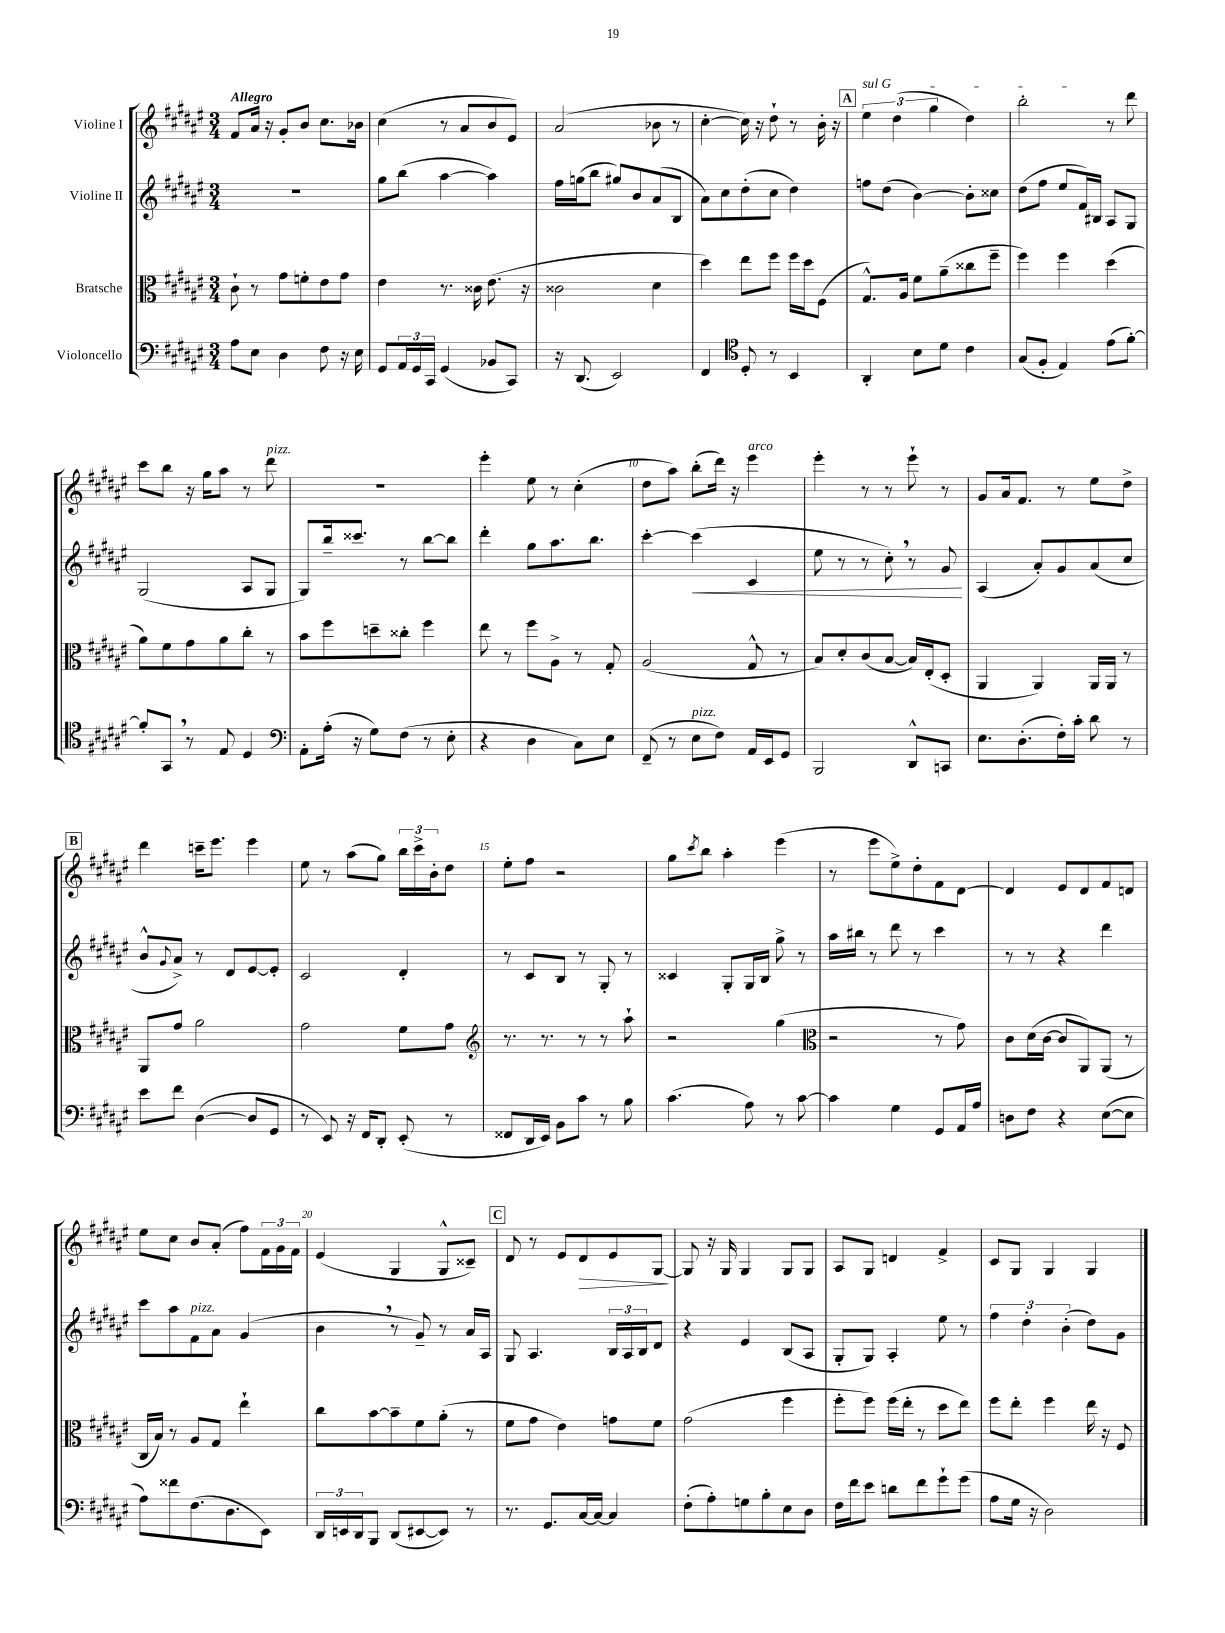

**kern	**kern	**kern	**dynam	**kern	**dynam
*part4	*part3	*part2	*part2	*part1	*part1
*staff4	*staff3	*staff2	*staff2	*staff1	*staff1
*I"Violoncello	*I"Bratsche	*I"Violine II	*	*I"Violine I	*
*clefF4	*clefC3	*clefG2	*	*clefG2	*
*k[f#c#g#d#a#e#]	*k[f#c#g#d#a#e#]	*k[f#c#g#d#a#e#]	*	*k[f#c#g#d#a#e#]	*
*M3/4	*M3/4	*M3/4	*	*M3/4	*
=1	=1	=1	=1	=1	=1
!	!	!	!	!LO:TX:a:B:t=Allegro	!
8A#\L	8c#`\	2.r	.	8f#/L	.
8E#\J	8r	.	.	16a#/Jk	.
.	.	.	.	16r	.
4D#\	8g#\L	.	.	8g#'/L	.
.	8fn'\	.	.	8b/J	.
8F#\	8e#\	.	.	8.cc#\L	.
16r	8g#\J	.	.	.	.
16E#\	.	.	.	16b-X\Jk	.
=2	=2	=2	=2	=2	=2
8GG#/L	4e#\	8gg#\L	.	(4cc#\	.
24AA#/L	.	(8bb\J	.	.	.
24GG#/	.	.	.	.	.
24CC#/JJ	.	.	.	.	.
(4GG#/	8.r	[4aa#\	.	8r	.
.	.	.	.	8a#/L	.
.	16c##X\	.	.	.	.
8BB-X/L	(8.e#\	4aa#\])	.	8b/	.
8CC#/J)	.	.	.	8e#/J)	.
.	16r	.	.	.	.
=3	=3	=3	=3	=3	=3
16r	2c##X\	16ff#\LL	.	(2a#/	.
(8.DD#/	.	(16ggn\J	.	.	.
.	.	8bb\J	.	.	.
2EE#/)	.	8gg#X/L)	.	.	.
.	.	8b/	.	.	.
.	4d#\	(8a#/	.	8b-X\	.
.	.	8B/J	.	8r	.
=4	=4	=4	=4	=4	=4
4FF#/	4dd#\)	8a#\L)	.	[4cc#'\	.
.	.	8cc#\	.	.	.
*clefC4	*	*	*	*	*
8D#'/	8ee#\L	(8dd#'\	.	16cc#\])	.
.	.	.	.	16r	.
8r	8ff#\J	8cc#\J	.	8dd#`\	.
4BB/	16ff#\LL	4dd#\)	.	8r	.
.	16dd#\J	.	.	.	.
.	(8F#\J	.	.	16b'\	.
.	.	.	.	16r	.
!!LO:REH:place=s1:t=A
=5	=5	=5	=5	=5	=5
!	!	!	!	!LO:TX:a:i:t=sul G	!
4AA#'/	8.G#^^/L)	8ffn\L	.	6ee#\	.
.	.	(8dd#\J	.	.	.
.	.	.	.	(6dd#\	.
.	16A#/Jk	.	.	.	.
8B\L	8f#\L	[4b\)	.	.	.
.	.	.	.	6gg#\	.
8d#\J	(8a#~\	.	.	.	.
4c#\	8cc##X\	8b'\L]	.	4dd#\)	.
.	8ff#~\J	8cc##X\J	.	.	.
=6	=6	=6	=6	=6	=6
(8G#/L	4ff#\)	(8dd#\L	.	2bb'\	.
8F#'/J	.	8ff#\J	.	.	.
4E#/)	4ff#\	8ee#/L	.	.	.
.	.	16f#/L)	.	.	.
.	.	16B#X/JJ	.	.	.
(8e#\L	(4dd#\	8A#/L	.	8r	.
[8f#'\J)	.	8G#/J	.	8ddd#\	.
!!LO:LB:g=z
=7	=7	=7	=7	=7	=7
8f#'/L]	8a#\L)	(2G#/	.	8ccc#\L	.
8GG#,/J	8f#\	.	.	8bb\J	.
8r	8g#\	.	.	16r	.
.	.	.	.	16gg#\KL	.
8E#/	8a#\	.	.	8aa#\J	.
4D#/	8cc#'\J	8A#/L	.	8r	.
!	!	!	!	!LO:TX:a:i:t=pizz.	!
.	8r	8G#/J	.	8ddd#\	.
=8	=8	=8	=8	=8	=8
*clefF4	*	*	*	*	*
8AA#'\L	8b\L	8G#/L)	.	2.r	.
(16A#'\Jk	8ff#\	16bb~/k	.	.	.
16r	.	8.ccc##X/J	.	.	.
8G#\L)	8ddn~\	.	.	.	.
(8F#\J	8cc##X'\J	8r	.	.	.
8r	4ff#\	[8bb\L	.	.	.
8E#'\	.	8bb\J]	.	.	.
=9	=9	=9	=9	=9	=9
4r	8ee#\	4ddd#'\	.	4eee#'\	.
.	8r	.	.	.	.
4D#\	8ff#\L	8gg#\L	.	8ee#\	.
.	8A#^\J	8.aa#\	.	8r	.
8C#\L)	8r	.	.	(4cc#'\	.
.	.	8.bb\J	.	.	.
8E#\J	8G#'/	.	.	.	.
=10	=10	=10	=10	=10	=10
(8FF#~/	(2A#/	[4ccc#'\	.	8dd#\L	.
8r	.	.	.	8aa#\J)	.
!LO:TX:a:i:t=pizz.	!	!	!	!	!
!	!	!	!LO:HP:b	!	!
8E#\L	.	(4ccc#\]	<	(8bb'\L	.
8F#\J)	.	.	.	16ddd#\Jk)	.
.	.	.	.	16r	.
!	!	!	!	!LO:TX:a:i:t=arco	!
16AA#/LL	8G#^^/	4c#/	.	4eee#\	.
16EE#/J	.	.	.	.	.
8GG#/J	8r	.	.	.	.
=11	=11	=11	=11	=11	=11
2BBB/	8B/L)	8ee#\	.	4eee#'\	.
.	8d#'/	8r	.	.	.
.	(8c#/	8r	.	8r	.
.	[8B/J	8cc#',\)	.	8r	.
8DD#^^/L	16B/LL])	8r	.	8eee#`\	.
.	(16E#'/J	.	.	.	.
8CCn/J	8D#'/J	8g#/	.	8r	.
.	.	.	[	.	.
=12	=12	=12	=12	=12	=12
8.E#\L	4AA#/	(4A#/	.	8g#/L	.
.	.	.	.	16a#/k	.
(8.D#'\	.	.	.	8.f#/J	.
.	4AA#/)	8a#'/L)	.	.	.
16F#'\L)	.	8g#/	.	8r	.
16c#'\JJ	.	.	.	.	.
8d#\	16AA#/LL	(8a#/	.	8ee#\L	.
.	16AA#/JJ	.	.	.	.
8r	8r	8cc#/J	.	8dd#^\J	.
!!LO:LB:g=z
!!LO:REH:place=s1:t=B
=13	=13	=13	=13	=13	=13
8e#\L	8AA#/L	8b^^/L	.	4ddd#\	.
.	.	8qqg#/	.	.	.
8f#\J	8g#/J	8a#^/J)	.	.	.
([4D#\	2a#\	8r	.	16cccn~\KL	.
.	.	.	.	8.eee#\J	.
.	.	8d#/L	.	.	.
8D#/L]	.	[8e#/	.	4eee#\	.
8GG#/J	.	8e#'/J]	.	.	.
=14	=14	=14	=14	=14	=14
8r	2g#\	2c#/	.	8ee#\	.
8EE#/)	.	.	.	8r	.
16r	.	.	.	(8aa#\L	.
16FF#/KL	.	.	.	.	.
8DD#'/J	.	.	.	8gg#\J)	.
(8EE#'/	8f#\L	4d#'/	.	24bb\LL	.
.	.	.	.	24ccc#^\	.
.	.	.	.	24b'\J	.
8r	8g#\J	.	.	8dd#\J	.
=15	=15	=15	=15	=15	=15
*	*clefG2	*	*	*	*
8FF##X/L	8.r	8r	.	8ee#'\L	.
16DD#/L	.	8c#/L	.	8ff#\J	.
16EE#/JJ)	8.r	.	.	.	.
8BB\L	.	8B/J	.	2r	.
8c#\J	8r	8r	.	.	.
8r	8r	8G#'/	.	.	.
8B\	8aa#`\	8r	.	.	.
=16	=16	=16	=16	=16	=16
(4.c#\	2r	4c##X/	.	8gg#\L	.
.	.	.	.	8qccc#/	.
.	.	.	.	8bb\J	.
.	.	8G#'/L	.	4aa#'\	.
8A#\)	.	16G#/L	.	.	.
.	.	16B/JJ	.	.	.
8r	(4gg#\	8gg#^\	.	(4eee#\	.
[8c#\	.	8r	.	.	.
=17	=17	=17	=17	=17	=17
*	*clefC3	*	*	*	*
4c#\]	2r	16aa#\LL	.	8r	.
.	.	16bb#X\JJ	.	.	.
.	.	8r	.	8eee#\L	.
4G#\	.	8ddd#\	.	8ee#^\)	.
.	.	8r	.	8dd#'\	.
8GG#/L	8r	4ccc#\	.	8f#\	.
16AA#/L	8g#\)	.	.	[8d#\J	.
16A#/JJ	.	.	.	.	.
=18	=18	=18	=18	=18	=18
8Dn\L	8c#\L	8r	.	4d#/]	.
8F#\J	(16d#\L	8r	.	.	.
.	[16c#\JJ	.	.	.	.
4r	8c#/L]	4r	.	8e#/L	.
.	8AA#/)	.	.	8d#/	.
([8E#\L	(8AA#/J	4ddd#\	.	8f#/	.
8E#\J]	8r	.	.	8dn/J	.
!!LO:LB:g=z
=19	=19	=19	=19	=19	=19
8A#\L)	16C#/LL	8ccc#\L	.	8ee#\L	.
.	16B/JJ)	.	.	.	.
8f##X\	8r	8aa#\	.	8cc#\J	.
!	!	!LO:TX:a:i:t=pizz.	!	!	!
(8.F#\	8A#/L	8f#\	.	8b/L	.
.	8G#/J	8a#\J	.	(8a#'/J	.
8.D#\	.	.	.	.	.
.	4ee#`\	(4g#/	.	8ff#\L)	.
8EE#\J)	.	.	.	24f#\L	.
.	.	.	.	24g#\	.
.	.	.	.	24f#\JJ	.
=20	=20	=20	=20	=20	=20
24DD#/LL	8cc#\L	4b,\	.	(4e#/	.
24EEn/	.	.	.	.	.
24DD#/J	.	.	.	.	.
8BBB/J	[8b\	.	.	.	.
(8DD#/L	8b~\]	8r	.	4G#/	.
[8EE#X/	8f#\	8g#~/)	.	.	.
8EE#/J])	(8a#'\J	8r	.	8G#^^/L	.
8r	8r	16a#/LL	.	8c##X~/J)	.
.	.	16A#/JJ	.	.	.
!!LO:REH:place=s1:t=C
=21	=21	=21	=21	=21	=21
8.r	8f#\L	8G#/	.	8d#/	.
.	8g#\J	4.A#/	.	8r	.
8.GG#/L	.	.	.	.	.
.	4e#\)	.	.	8e#/L	.
!	!	!	!	!	!LO:HP:b
[16C#/L	.	.	.	8d#/	>
16C#/JJ_	.	.	.	.	.
4C#/]	8gn\L	24B/LL	.	8e#/	.
.	.	24A#/	.	.	.
.	.	24B/J	.	.	.
.	8f#\J	8d#/J	.	[8G#/J	.
.	.	.	.	.	]
=22	=22	=22	=22	=22	=22
(8F#'\L	(2g#\	4r	.	8G#/]	.
8A#'\)	.	.	.	16r	.
.	.	.	.	16G#/	.
8Gn\	.	4e#/	.	4G#/	.
8B'\	.	.	.	.	.
8E#\	4ff#\	(8B/L	.	8G#/L	.
8D#\J	.	8A#/J	.	8G#/J	.
=23	=23	=23	=23	=23	=23
16F#\LL	8ff#'\L	8G#'/L	.	8A#/L	.
16f#\J	.	.	.	.	.
8e#\J	8ff#\J)	8G#/J)	.	8G#/J	.
8dn\L	(16ff#\LL	4A#'/	.	4dn/	.
.	16ee#'\JJ	.	.	.	.
8f#\	8r	.	.	.	.
8g#`\	8dd#\L	8ee#\	.	4f#^/	.
(8g#\J	8ee#\J)	8r	.	.	.
=24	=24	=24	=24	=24	=24
8A#\L	8ff#\L	6ff#\	.	8c#/L	.
16G#\Jk	8ee#'\J	.	.	8G#/J	.
.	.	6dd#'\	.	.	.
16r	.	.	.	.	.
2D#\)	4ff#\	.	.	4G#/	.
.	.	(6b'\	.	.	.
.	16ee#\	8dd#\L)	.	4G#/	.
.	16r	.	.	.	.
.	8F#/	8g#\J	.	.	.
==	==	==	==	==	==
*-	*-	*-	*-	*-	*-
